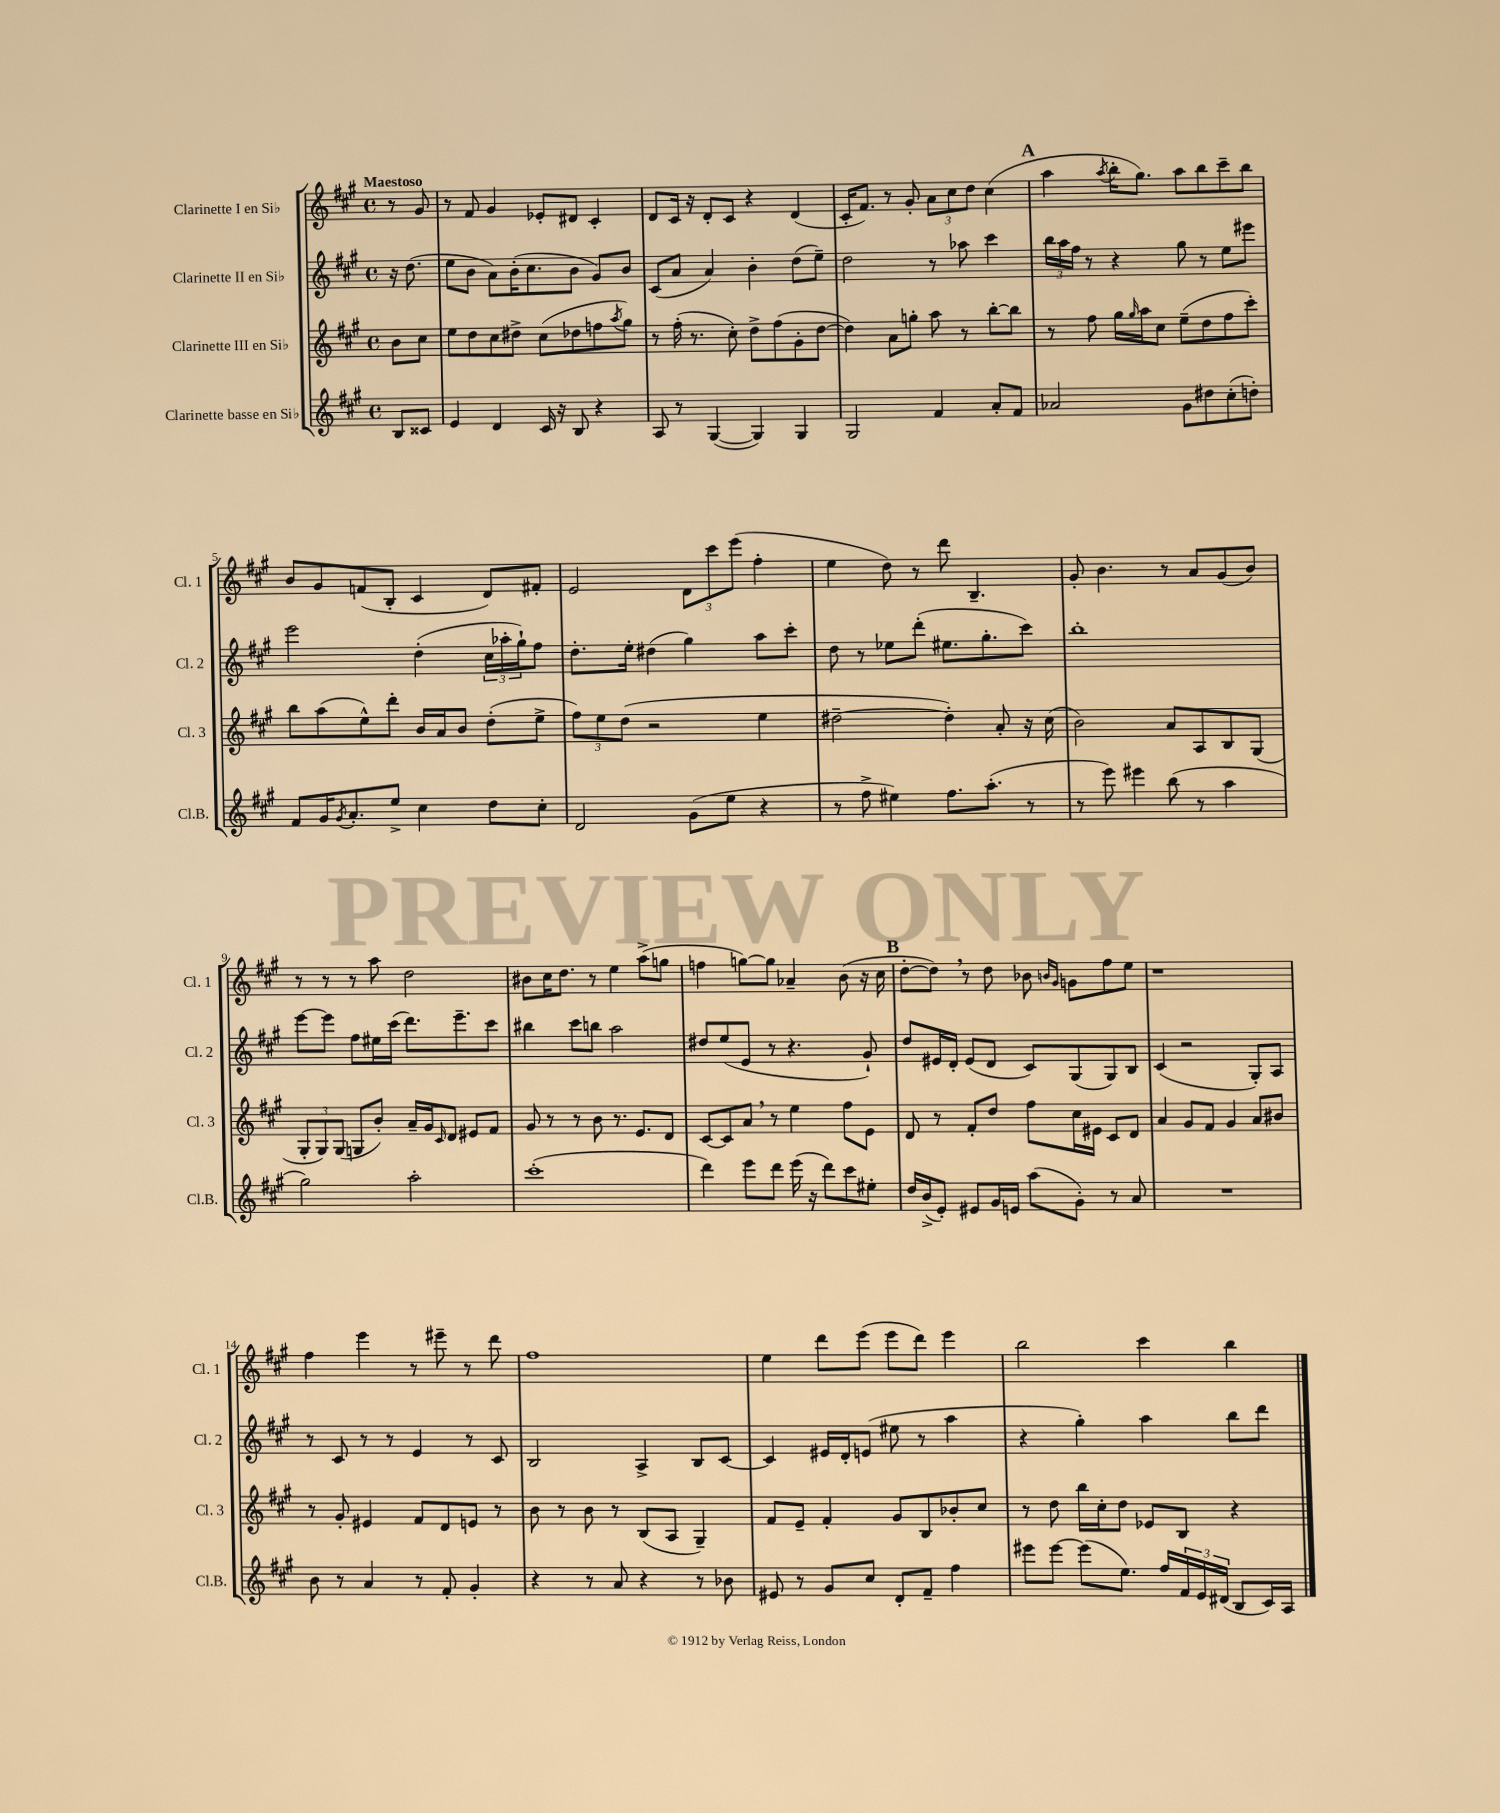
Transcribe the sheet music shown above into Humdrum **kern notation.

**kern	**kern	**kern	**kern
*staff4	*staff3	*staff2	*staff1
*clefG2	*clefG2	*clefG2	*clefG2
*k[f#c#g#]	*k[f#c#g#]	*k[f#c#g#]	*k[f#c#g#]
*M4/4	*M4/4	*M4/4	*M4/4
*met(c)	*met(c)	*met(c)	*met(c)
8B	8b	16r	8r
.	.	(8.dd	.
8c##	8cc#	.	8g#
=	=	=	=
4e	8ee	8ee	8r
.	8dd	8b	8f#
4d	8cc#	8a)	4g#
.	8dd#^	(16b'	.
.	.	8.cc#	.
16c#	(8cc#	.	8e-'
16r	.	.	.
8B	8dd-	8b	8d#
4r	8ff	8g#)	4c#'
.	8qaa	.	.
.	8gg#)	8b	.
=	=	=	=
8A	8r	(8c#	8d
8r	(16ff#'	8a	16c#
.	8.r	.	16r
([4G#	.	4a)	8d'
.	8cc#')	.	8c#
4G#])	8dd^	4b'	4r
.	(8ff#	.	.
4G#	8g#'	(8dd	(4d
.	[8dd	8ee~)	.
=	=	=	=
2G#	4dd])	2dd	16c#'
.	.	.	8.f#)
.	8a	.	8r
.	8gg'	.	8g#'
4f#	8aa	8r	12a
.	.	.	12cc#
.	8r	8aa-	.
.	.	.	12dd
8a'	[8bb'	4ccc#	(4cc#
8f#	8bb]	.	.
=	=	=	=
2a-	8r	24bb	4aa
.	.	24aa	.
.	.	24ff#	.
.	8ff#	8r	.
.	.	.	8qaa
.	16gg#	4r	16bb'
.	16qqgg#	.	.
.	16aa	.	8.gg#)
.	8cc#	.	.
8g#	(8ee~	8gg#	8aa
8dd#	8dd	8r	8bb
(8cc#'	8ff#	8ee	8ccc#~
8dd')	8ccc#')	8eee#	8bb
=	=	=	=
8f#	8bb	2eee	8b
16g#	(8aa	.	8g#
8qg#	.	.	.
8.a'	.	.	.
.	8ee^^)	.	(8f
8ee^	8ddd'	.	8B'
4cc#	16b	(4dd'	4c#
.	16a	.	.
.	8b	.	.
8dd	(8dd'	24cc#	8d)
.	.	24aa-'	.
.	.	24gg#`)	.
8cc#'	8ee^	8ff#	8f#'
=	=	=	=
2d	12ff#)	8.dd'	2e
.	12ee	.	.
.	(12dd	.	.
.	.	16ee'	.
.	2r	(4dd#	.
(8g#	.	4gg#)	12d
.	.	.	12ccc#
8ee	.	.	.
.	.	.	(12eee
4r	4ee	8aa	4ff#'
.	.	8ccc#'	.
=	=	=	=
8r	[2dd#~	8dd	4ee
8ff#^	.	8r	.
4ee#)	.	8ee-	8dd)
.	.	(8ddd'	8r
8.ff#	4dd#'])	8.ee#	8ddd
.	.	.	4.B~
(8.aa'	.	8.gg#'	.
.	8a'	.	.
8r	16r	8ccc#)	.
.	(16cc#	.	.
=	=	=	=
8r	2b)	1bb'	8g#'
8eee)	.	.	4.b
4eee#	.	.	.
(8bb	8a	.	8r
8r	8A	.	8a
4aa	8B	.	(8g#
.	(8G#	.	8b)
=	=	=	=
2gg#)	12G#'	[8eee	8r
.	12G#)	.	.
.	.	8eee]	8r
.	(12G#	.	.
.	8G	8ff#	8r
.	8b')	16ee#	8aa
.	.	(16ccc#	.
2aa'	16a~	8.ddd)	2dd
.	16g#	.	.
.	16qqc#	.	.
.	8d	.	.
.	.	8.eee~	.
.	8e#	.	.
.	8f#	8ccc#	.
=	=	=	=
(1ccc#'	8g#	4bb#	8b#
.	8r	.	16cc#
.	.	.	8.dd
.	8r	8ccc#	.
.	8b	8bb	8r
.	8.r	2aa	4ee
.	8.e	.	.
.	.	.	(8aa^
.	8d	.	8gg
=	=	=	=
4ddd)	[8c#	8dd#	4ff
.	8c#]	(8ee	.
8eee	8a	8e	[8gg)
8ddd	8r	8r	8gg]
(16eee	4ee	4.r	4a-~
16r	.	.	.
8ddd)	.	.	.
8ccc#	8ff#	.	(8b
8ee#'	8e	8g#`)	16r
.	.	.	16cc#
=	=	=	=
16dd	8d	8dd	[8dd'
(16b^	.	.	.
8e')	8r	16e#	8dd])
.	.	16d'	.
8e#	8f#'	(8e#	8r
16g#	8dd	8d	8dd
16e	.	.	.
(8aa	8ff#	8c#)	8b-
.	.	.	16qqb
.	.	.	16qqg#
8g#')	16cc#	(8G#	8g
.	16e#	.	.
8r	8c#	8G#)	8ff#
8a	8d	8B	8ee
=	=	=	=
1r	4a	(4c#	1r
.	8g#	2r	.
.	8f#	.	.
.	4g#	.	.
.	8a	8G#')	.
.	8b#	8A	.
=	=	=	=
8b	8r	8r	4ff#
8r	8g#'	8c#	.
4a	4e#	8r	4eee
.	.	8r	.
8r	8f#	4e	8r
8f#'	8d	.	8eee#~
4g#'	8e	8r	8r
.	8r	8c#	8ddd
=	=	=	=
4r	8b	2B	1ff#
.	8r	.	.
8r	8b	.	.
8a	8r	.	.
4r	(8B	4A^	.
.	8A	.	.
8r	4G#~)	8B	.
8b-	.	[8c#	.
=	=	=	=
8e#	8f#	4c#]	4ee
8r	8e~	.	.
8g#	4f#'	16e#	8ddd
.	.	16d'	.
8cc#	.	(8e	(8eee
8d'	8g#	8ee#	8eee
8f#~	8B	8r	8ddd)
4ff#	8b-'	4aa	4eee
.	8cc#	.	.
=	=	=	=
8eee#	8r	4r	2bb
[8eee#	8dd	.	.
(8eee#]	16bb	4gg#')	.
.	16cc#'	.	.
8.ee)	8dd	.	.
.	8e-	4aa	4ccc#
16ff#	.	.	.
24f#	8B	.	.
24e	.	.	.
(24d#	.	.	.
8B	4r	8bb	4bb
16c#)	.	8ddd	.
16A	.	.	.
==	==	==	==
*-	*-	*-	*-
